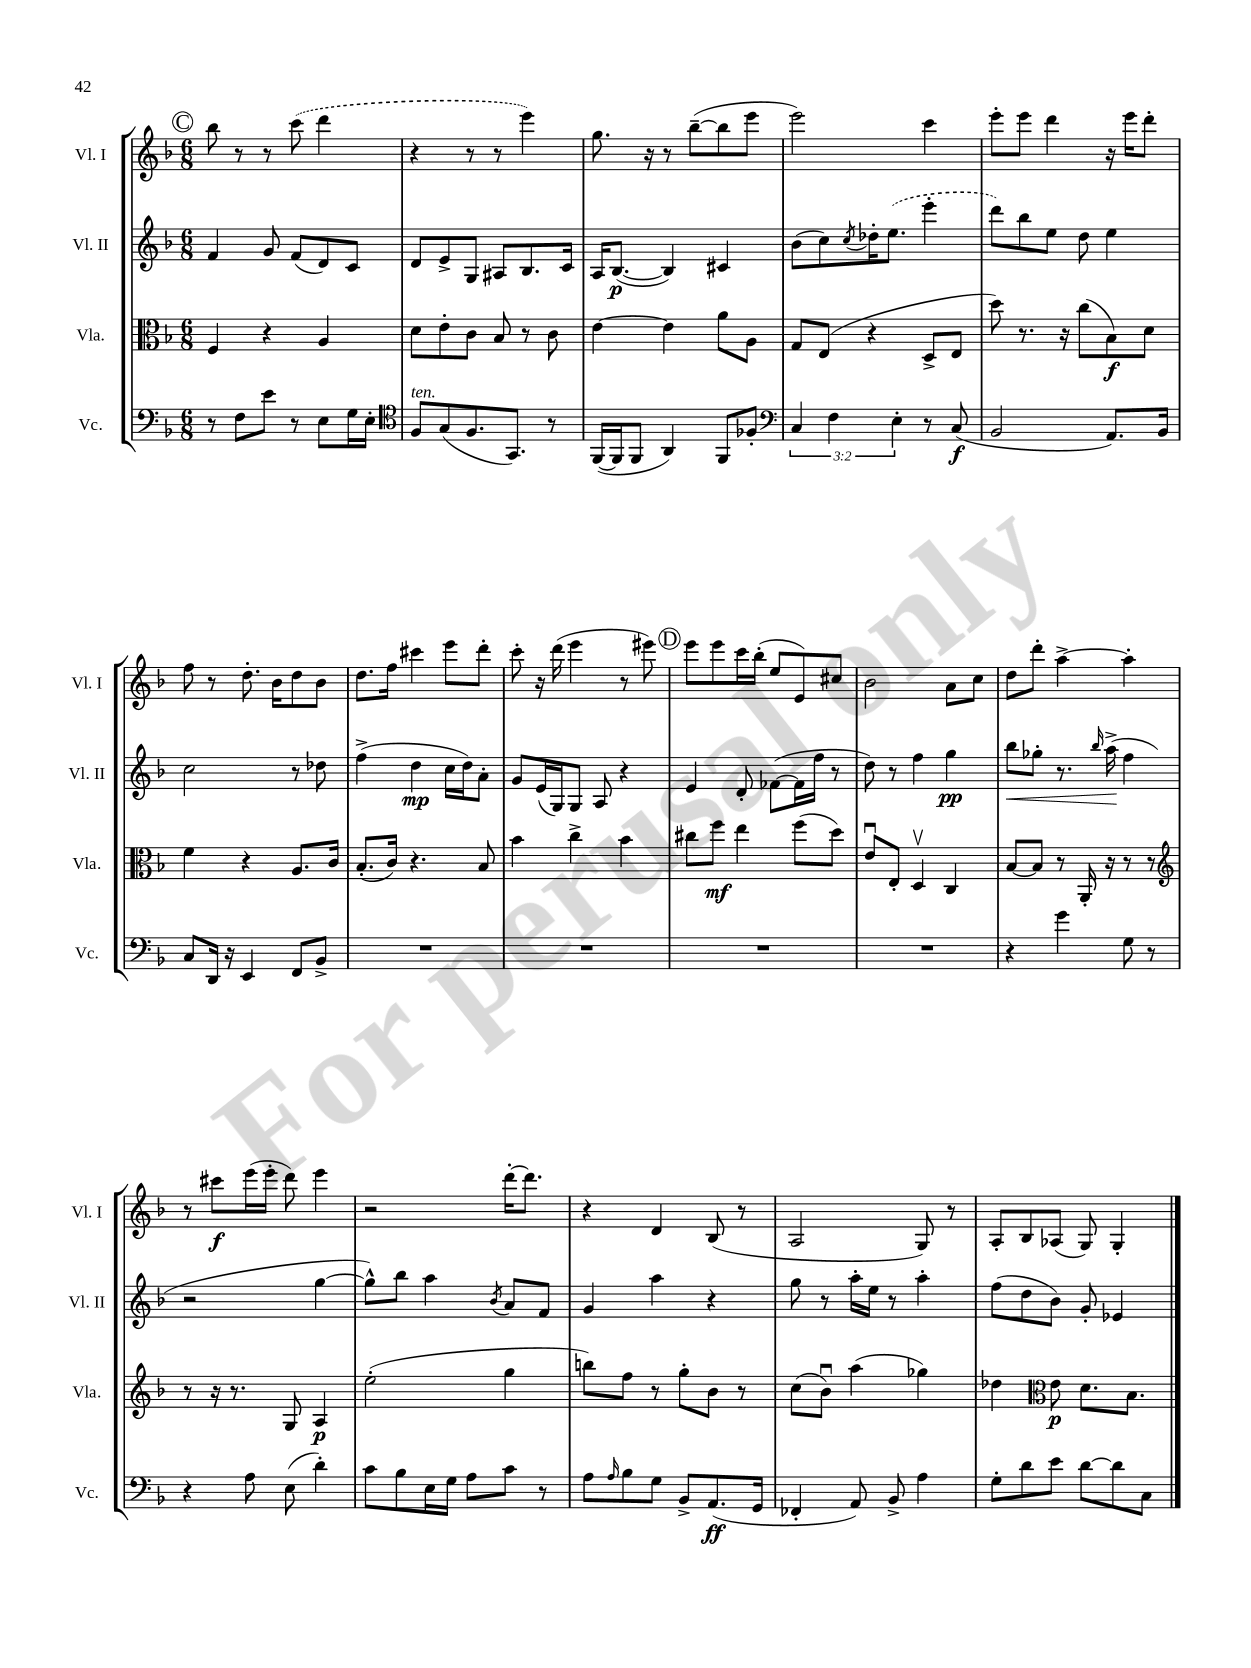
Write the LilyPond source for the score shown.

<<
\new StaffGroup <<
\new Staff = "s0" \with { instrumentName = "Vl. I" shortInstrumentName = "Vl. I" } {
    \clef treble \key f \major \numericTimeSignature \time 6/8
    \mark \markup { \circle "C" } bes''8 r8 r8 \once \slurDashed c'''8( d'''4 |
    r4 r8 r8 e'''4) |
    g''8. r16 r8 bes''8~--( bes''8 e'''8 |
    e'''2) c'''4 |
    e'''8-. e'''8 d'''4 r16 e'''16 d'''8-. |
    f''8 r8 d''8.-. bes'16 d''8 bes'8 |
    d''8. f''16 cis'''4 e'''8 d'''8-. |
    c'''8-. r16 d'''16( e'''4 r8 eis'''8) |
    \mark \markup { \circle "D" } e'''8 e'''8 c'''16 bes''16-.( e''8 e'8) cis''8 |
    bes'2 a'8 c''8 |
    d''8 d'''8-. a''4~-> a''4-. |
    r8 cis'''8\f e'''16( e'''16-. d'''8) e'''4 |
    r2 d'''16~-. d'''8. |
    r4 d'4 bes8( r8 |
    a2 g8) r8 |
    a8-. bes8 aes8( g8) g4-. \bar "|." |
}
\new Staff = "s1" \with { instrumentName = "Vl. II" shortInstrumentName = "Vl. II" } {
    \clef treble \key f \major \numericTimeSignature \time 6/8
    \mark \markup { \circle "C" } f'4 g'8 f'8( d'8) c'8 |
    d'8 e'8-> g8 ais8 bes8. c'16 |
    a16 bes8.~\p( bes4) cis'4 |
    bes'8( c''8) \acciaccatura { c''8 } des''16-. \once \slurDashed e''8.( e'''4-. |
    d'''8) bes''8 e''8 d''8 e''4 |
    c''2 r8 des''8 |
    f''4->( d''4\mp c''16 d''16) a'8-. |
    g'8 e'16( g16) g8 a8 r4 |
    \mark \markup { \circle "D" } e'4 d'8-. fes'8~( fes'16 f''16 r8 |
    d''8) r8 f''4 g''4\pp |
    bes''8\< ges''8-. r8. \grace { bes''16 } a''16->\!( f''4 |
    r2 g''4~ |
    g''8-^) bes''8 a''4 \acciaccatura { bes'8 } a'8 f'8 |
    g'4 a''4 r4 |
    g''8 r8 a''16-. e''16 r8 a''4-. |
    f''8( d''8 bes'8) g'8-. ees'4 \bar "|." |
}
\new Staff = "s2" \with { instrumentName = "Vla." shortInstrumentName = "Vla." } {
    \clef alto \key f \major \numericTimeSignature \time 6/8
    \mark \markup { \circle "C" } f4 r4 a4 |
    d'8 e'8-. c'8 bes8 r8 c'8 |
    e'4~ e'4 a'8 a8 |
    g8 e8( r4 d8-> e8 |
    d''8) r8. r16 c''8( bes8\f) d'8 |
    f'4 r4 a8. c'16 |
    bes8.-.( c'16) r4. bes8 |
    bes'4 c''4-> bes'4 |
    \mark \markup { \circle "D" } cis''8 f''8\mf e''4 f''8( d''8) |
    e'8\downbow e8-. d4\upbow c4 |
    bes8~ bes8 r8 a,16-. r16 r8 r8 |
    \clef treble r8 r16 r8. g8 a4\p |
    e''2-.( g''4 |
    b''8) f''8 r8 g''8-. bes'8 r8 |
    c''8( bes'8\downbow) a''4( ges''4) |
    des''4 \clef alto e'8\p d'8. bes8. \bar "|." |
}
\new Staff = "s3" \with { instrumentName = "Vc." shortInstrumentName = "Vc." } {
    \clef bass \key f \major \numericTimeSignature \time 6/8 \override Staff.TupletNumber.text = #tuplet-number::calc-fraction-text
    \mark \markup { \circle "C" } r8 f8 e'8 r8 e8 g16 e16-. |
    \clef tenor f8^\markup { \italic "ten." } g8( f8. g,8.) r8 |
    f,16~( f,16 f,8 a,4) f,8 fes8-. |
    \clef bass \tuplet 3/2 { c4 f4 e4-. } r8 c8\f( |
    bes,2 a,8.) bes,16 |
    c8 d,16 r16 e,4 f,8 bes,8-> |
    R2. |
    R2. |
    \mark \markup { \circle "D" } R2. |
    R2. |
    r4 g'4 g8 r8 |
    r4 a8 e8( d'4-.) |
    c'8 bes8 e16 g16 a8 c'8 r8 |
    a8 \grace { a16 } bes8 g8 bes,8-> a,8.\ff( g,16 |
    fes,4-. a,8) bes,8-> a4 |
    g8-. d'8 e'8 d'8~ d'8 c8 \bar "|." |
}
>>
>>
\layout { \context { \Score \remove "Bar_number_engraver" } }
